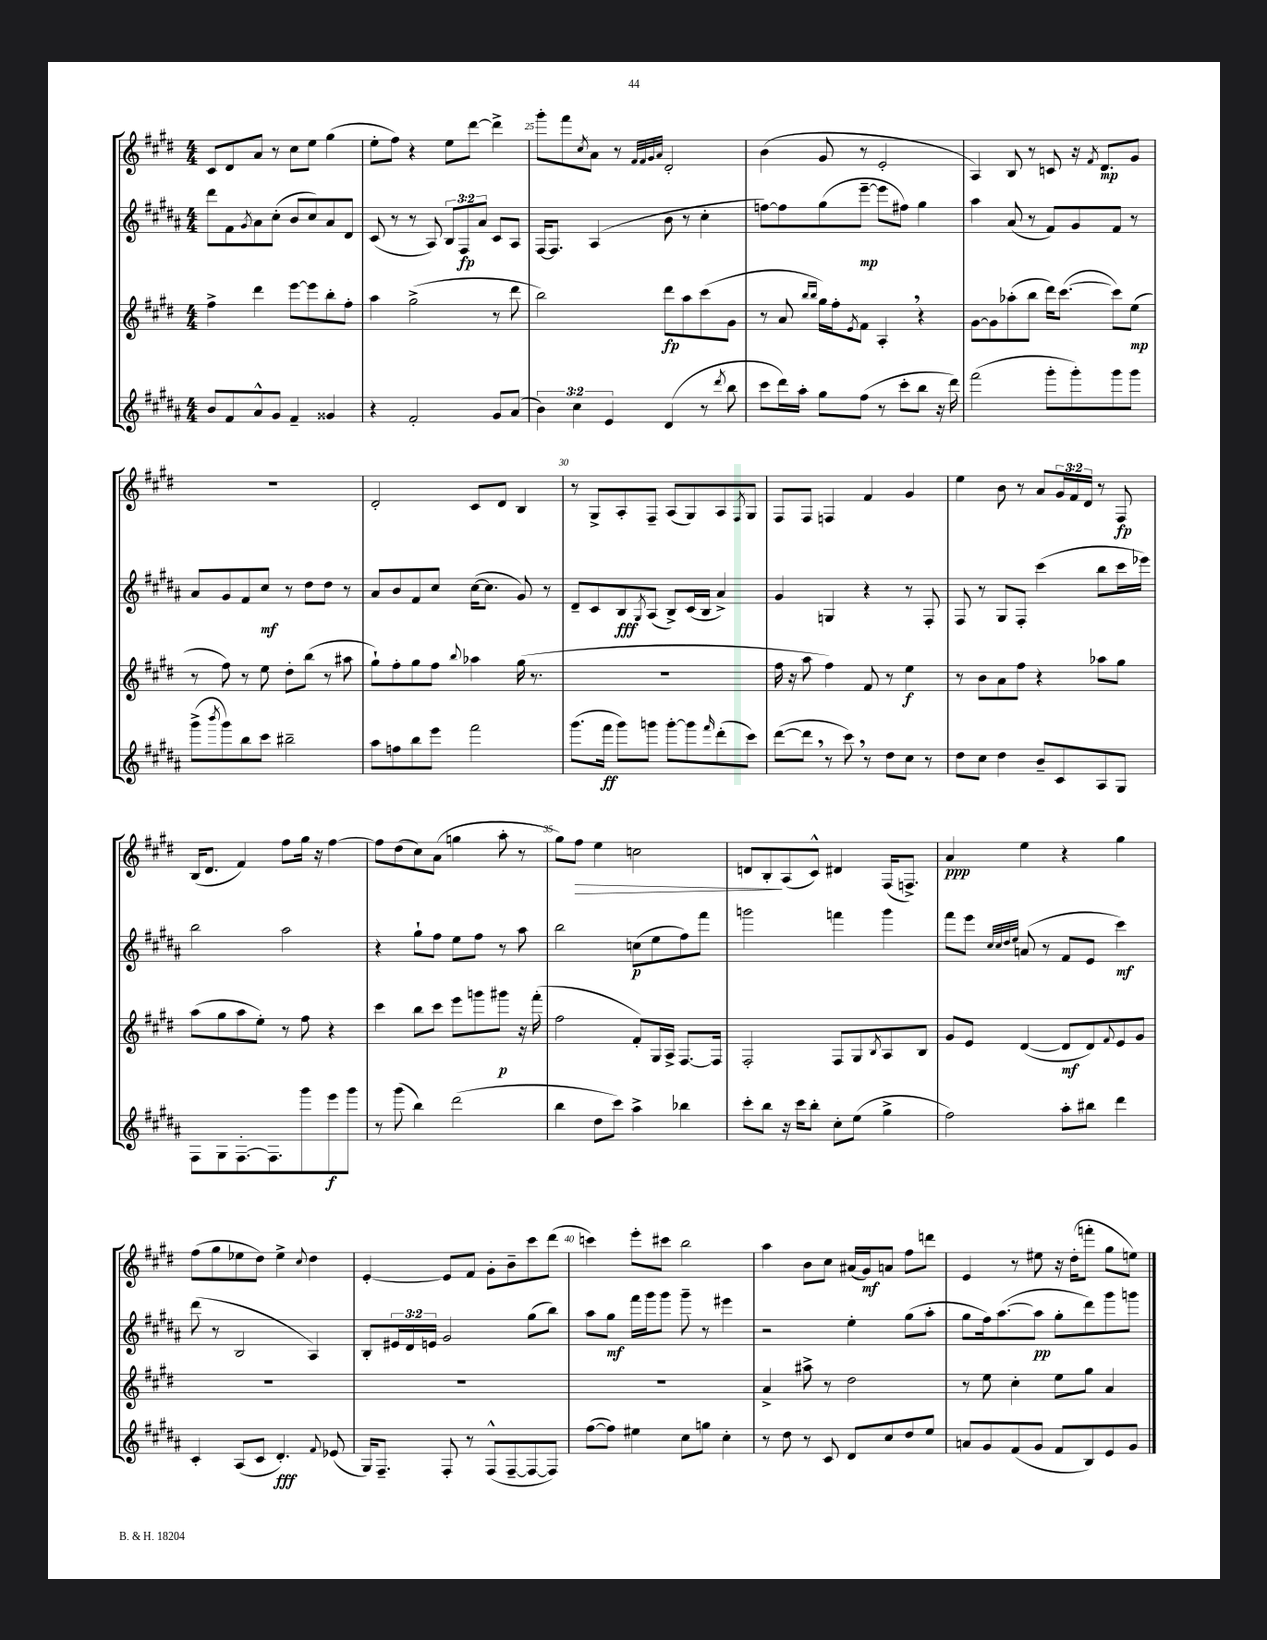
<<
\new StaffGroup <<
\new Staff = "s0" {
    \clef treble \key e \major \numericTimeSignature \time 4/4 \override Staff.TupletNumber.text = #tuplet-number::calc-fraction-text
    cis'8 dis'8 a'8 r8 cis''8 e''8 gis''4( |
    e''8-. fis''8) r4 e''8 dis'''8~ dis'''4-> |
    gis'''8-. fis'''8 \acciaccatura { cis''8 } a'8 r8 \grace { fis'32 fis'32 gis'32 a'32 } dis'2-. |
    b'4( gis'8 r8 e'2-. |
    a4) b8 r8 c'8 r16 \acciaccatura { fis'8 } dis'8.\mp gis'8 |
    R1 |
    dis'2-. cis'8 dis'8 b4 |
    r8 gis8-> a8-. fis8-- a8( gis8) a8 \acciaccatura { fis8 } gis8 |
    fis8 fis8 f4 fis'4 gis'4 |
    e''4 b'8 r8 a'8 \tuplet 3/2 { gis'16 fis'16 dis'16 } r8 fis8\fp |
    b16( dis'8. fis'4) fis''8 gis''16 r16 fis''4~ |
    fis''8 dis''8( cis''8) a'8( g''4 a''8-. r8 |
    gis''8) fis''8\> e''4 c''2 |
    d'8 b8-.\! a8( cis'8-^) dis'4 fis16( f8.->) |
    a'4\ppp e''4 r4 gis''4 |
    fis''8( gis''8 ees''8 dis''8) ees''4-> \appoggiatura { cis''8 } dis''4 |
    e'4~-. e'8 fis'8 gis'8-. b'8-- cis'''8 dis'''8( |
    c'''4) e'''8-. cis'''8 b''2 |
    a''4 b'8 cis''8 ais'16( gis'16\mf) a'8 fis''8 d'''8 |
    e'4 r8 eis''8 r16 dis''16-.( f'''8-. gis''8 e''8) \bar "|." |
}
\new Staff = "s1" {
    \clef treble \key b \major \numericTimeSignature \time 4/4 \override Staff.TupletNumber.text = #tuplet-number::calc-fraction-text
    dis'''8 fis'8 \acciaccatura { gis'8 } ais'8 cis''8-.( b'8 cis''8) ais'8 dis'8 |
    cis'8( r8 r8 ais8) \tuplet 3/2 { b8 fis8\fp ais'8 } cis'8 ais8 |
    fis16~ fis8. ais4( b'8 r8 cis''4-. |
    f''8~) f''8 gis''8( e'''8~--\mp e'''8 fis''8) gis''4 |
    ais''4 ais'8( r8 fis'8) gis'8 fis'8 r8 |
    ais'8 gis'8 fis'8 cis''8\mf r8 dis''8 dis''8 r8 |
    ais'8 b'8 fis'8 cis''8 cis''16~( cis''8. gis'8) r8 |
    dis'8-- cis'8 b8\fff \acciaccatura { gis8 } ais8( b8->) cis'16( b16 ais'4->) |
    gis'4 g4 r4 r8 fis8-. |
    fis8 r8 gis8 fis8-. cis'''4( b''8 cis'''16 ees'''16) |
    b''2 ais''2 |
    r4 gis''8-! fis''8 e''8 fis''8 r8 ais''8 |
    b''2 c''8\p( e''8 fis''8) fis'''8 |
    g'''2 f'''4 g'''4 |
    fis'''8 e'''8 \grace { cis''32 cis''32 dis''32 e''32 } a'8( r8 fis'8 e'8 cis'''4\mf) |
    dis'''8( r8 b2 ais4) |
    b8-. \tuplet 3/2 { eis'16 dis'16 e'16 } gis'2 gis''8( b''8) |
    ais''8 gis''8\mf fis'''16 gis'''16 gis'''8 gis'''8-- r8 eis'''4 |
    r2 e''4-. gis''8( ais''8-. |
    gis''8 fis''16) ais''8.~( ais''8\pp gis''8-. dis'''8) gis'''8 g'''8 \bar "|." |
}
\new Staff = "s2" {
    \clef treble \key e \major \numericTimeSignature \time 4/4
    fis''4-> dis'''4 e'''8~ e'''8 b''8-. fis''8-. |
    a''4 gis''2->( r8 dis'''8 |
    b''2) dis'''8\fp a''8 cis'''8( gis'8 |
    r8 a'8 \grace { b''16 b''16 } gis''16) fis''16-. \acciaccatura { e'8 } fis'8 a4-. \breathe r4 |
    gis'8~ gis'8 aes''8-.( b''8 dis'''16) cis'''8.~( cis'''8) e''8\mp( |
    r8 fis''8) r8 e''8 dis''8-. b''8( r8 ais''8 |
    gis''8-!) fis''8-. gis''8 fis''8 \appoggiatura { b''8 } aes''4 gis''16( r8. |
    R1 |
    fis''16 r16 a''8 fis''4) fis'8 r8 e''4\f |
    r8 b'8 a'8 fis''8 r4 aes''8 gis''8 |
    a''8( gis''8 a''8 e''8-.) r8 fis''8 r4 |
    cis'''4 b''8 cis'''8 e'''8 g'''8 gis'''8\p r16 fis'''16-.( |
    fis''2 fis'8-.) gis16 a16-> fis8.~ fis16 |
    fis2-. fis8 gis8 \acciaccatura { b8 } a8 b8 |
    gis'8 e'8 dis'4~( dis'8\mf dis'8) \appoggiatura { fis'8 } e'8 gis'8 |
    R1 |
    R1 |
    R1 |
    a'4-> ais''8-> r8 dis''2 |
    r8 e''8 cis''4-. e''8 gis''8 a'4 \bar "|." |
}
\new Staff = "s3" {
    \clef treble \key b \major \numericTimeSignature \time 4/4 \override Staff.TupletNumber.text = #tuplet-number::calc-fraction-text
    b'8 fis'8 ais'8-^ gis'8 fis'4-- gisis'4 |
    r4 fis'2-. gis'8 ais'8( |
    \tuplet 3/2 { b'4) cis''4 e'4 } dis'4( r8 \acciaccatura { dis'''8 } b''8 |
    cis'''8 dis'''16) ais''16-. gis''8 fis''8( r8 cis'''8-. b''8 r16 dis'''16) |
    fis'''2( gis'''8-. gis'''8-.) gis'''8 gis'''8 |
    gis'''8->( \acciaccatura { b'''8 } gis'''8) b''8 cis'''8 bis''2-- |
    ais''8 f''8 b''8 e'''8 fis'''2 |
    gis'''8.( fis'''16\ff gis'''8) g'''8 g'''8~-. g'''8 \grace { fis'''16 } dis'''8-.( cis'''8) |
    dis'''8~( dis'''8 \breathe r8 cis'''8) \breathe r8 dis''8 cis''8 r8 |
    dis''8 cis''8 dis''4 b'8-- cis'8 ais8 gis8 |
    fis8 gis8 fis8.~-. fis8. gis'''8 e'''8\f gis'''8 |
    r8 gis'''8( b''4) dis'''2( |
    b''4 dis''8 cis'''8) ais''4-> bes''4 |
    cis'''8-. b''8 r16 cis'''16 b''8-. cis''8-. e''8( gis''4-> |
    fis''2) ais''8-. bis''8 dis'''4 |
    cis'4-. ais8( cis'8 dis'4.-.\fff) \appoggiatura { fis'8 } ees'8( |
    gis16) fis8.-- fis8-. r8 fis8-^( fis8~-- fis8~ fis8) |
    fis''8~( fis''8) eis''4 cis''8 g''8 cis''4-. |
    r8 dis''8 r8 cis'8 dis'8 cis''8 dis''8 e''8 |
    a'8 gis'8 fis'8( gis'8 fis'8 b8) e'8 gis'8 \bar "|." |
}
>>
>>
\layout { \context { \Score currentBarNumber = #23 \override BarNumber.break-visibility = ##(#f #t #t) barNumberVisibility = #(every-nth-bar-number-visible 5) } }
